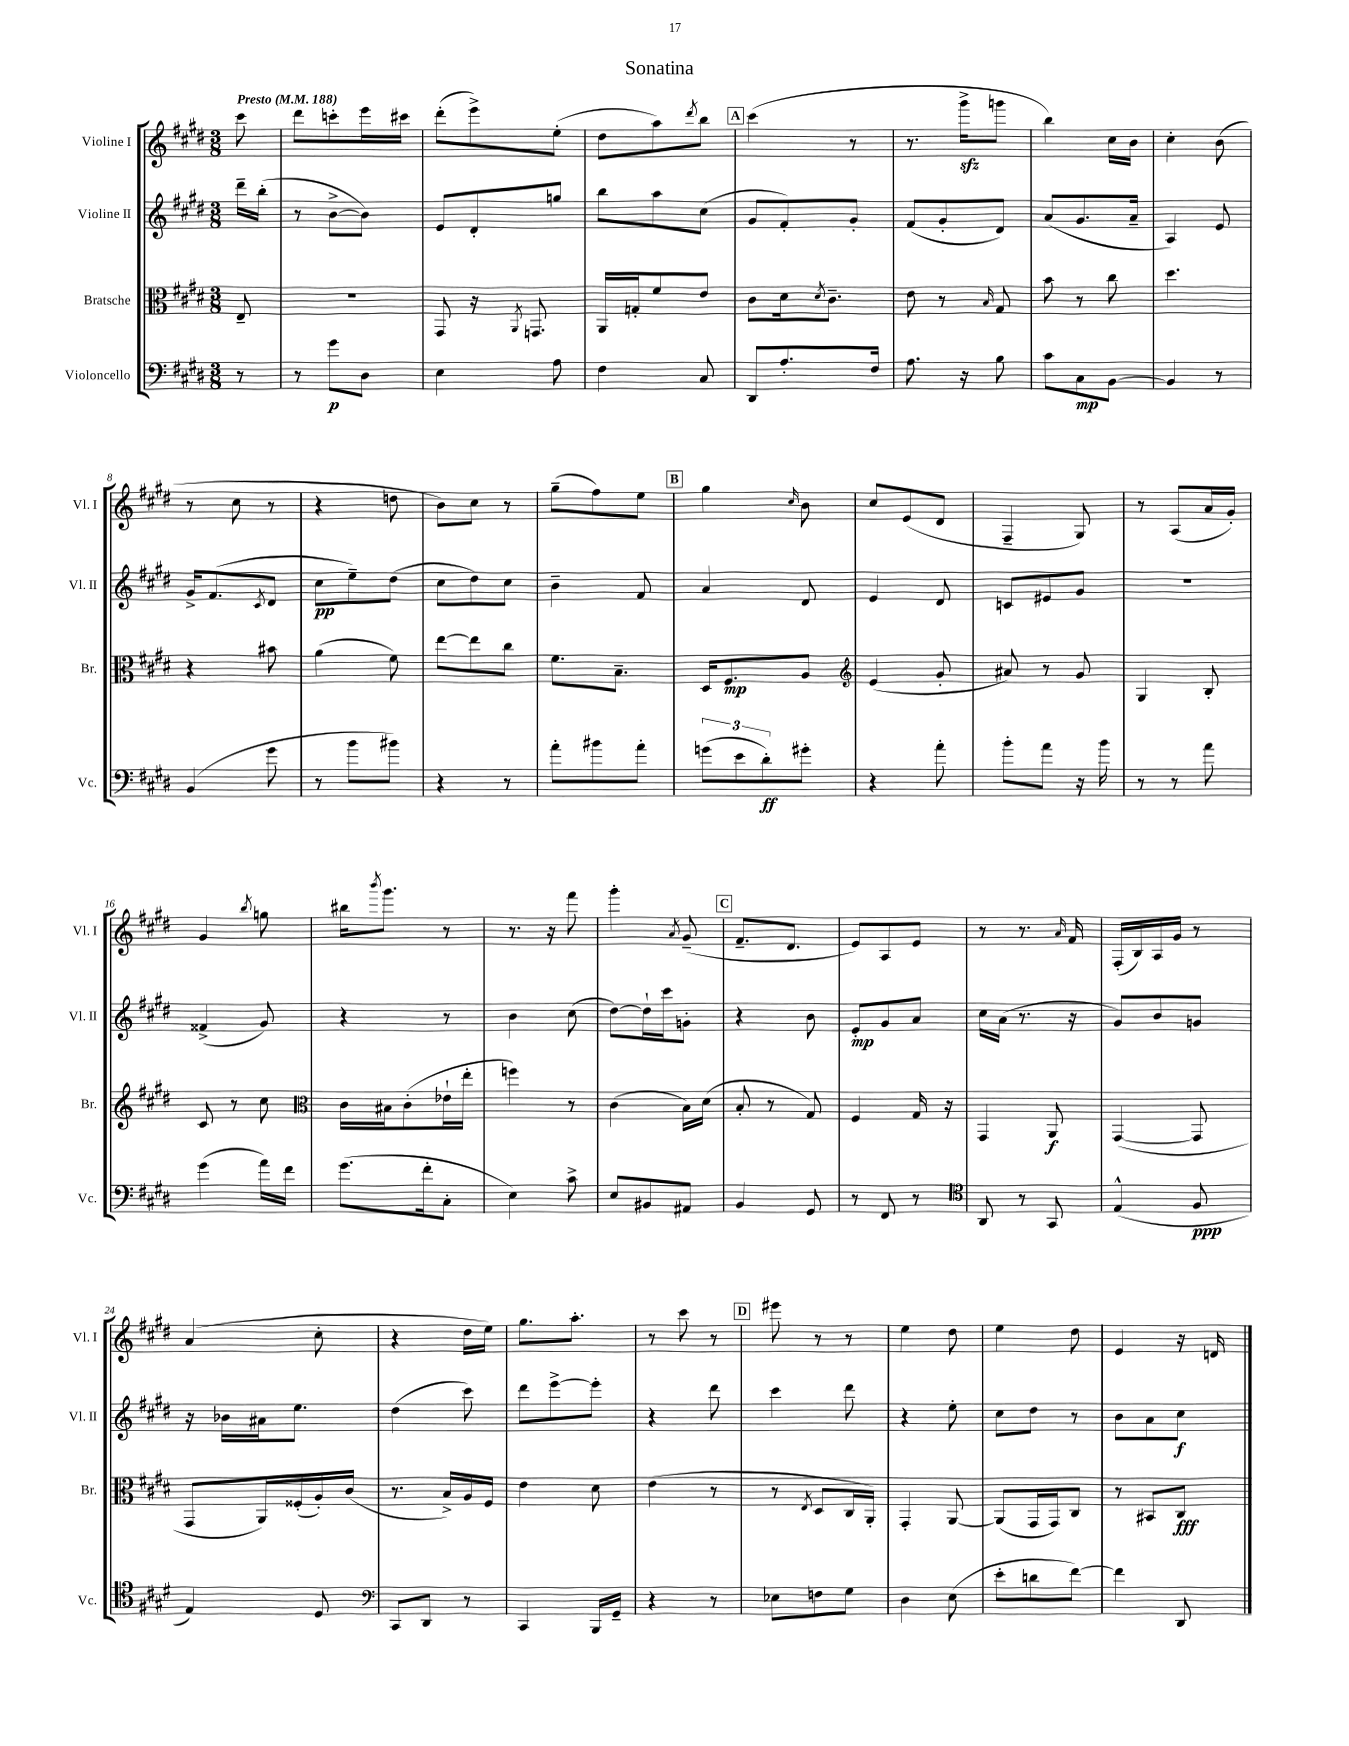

**kern	**dynam	**kern	**dynam	**kern	**dynam	**kern
*part4	*part4	*part3	*part3	*part2	*part2	*part1
*staff4	*staff4	*staff3	*staff3	*staff2	*staff2	*staff1
*I"Violoncello	*	*I"Bratsche	*	*I"Violine II	*	*I"Violine I
*I'Vc.	*	*I'Br.	*	*I'Vl. II	*	*I'Vl. I
*clefF4	*	*clefC3	*	*clefG2	*	*clefG2
*k[f#c#g#d#]	*	*k[f#c#g#d#]	*	*k[f#c#g#d#]	*	*k[f#c#g#d#]
*M3/8	*	*M3/8	*	*M3/8	*	*M3/8
*MM188	*	*MM188	*	*MM188	*	*MM188
=	=	=	=	=	=	=
!	!	!	!	!	!	!LO:TX:a:B:t=Presto
8r	.	8E~/	.	16ddd#~\LL	.	8ccc#\
.	.	.	.	(16bb'\JJ	.	.
=1	=1	=1	=1	=1	=1	=1
8r	.	4.r	.	8r	.	8ddd#\L
8g#\L	p	.	.	[8b^\L	.	8cccn'\
8D#\J	.	.	.	8b\J])	.	16eee\L
.	.	.	.	.	.	16ccc#X\JJ
=2	=2	=2	=2	=2	=2	=2
4E\	.	8GG#/	.	8e/L	.	(8ddd#'\L
.	.	16r	.	8d#'/	.	8eee^\)
.	.	8qAA/	.	.	.	.
.	.	8.GGn/	.	.	.	.
8A\	.	.	.	8ggn/J	.	(8ee'\J
=3	=3	=3	=3	=3	=3	=3
4F#\	.	16AA/LL	.	8bb\L	.	8dd#\L
.	.	16Gn'/J	.	.	.	.
.	.	8f#/	.	8aa\	.	8aa\)
.	.	.	.	.	.	8qddd#/
8C#/	.	8e/J	.	(8cc#\J	.	8bb\J
!!LO:REH:place=s1:t=A
=4	=4	=4	=4	=4	=4	=4
8DD#/L	.	8c#\L	.	8g#/L	.	(4ccc#\
8.A'/	.	16d#\k	.	8f#'/)	.	.
.	.	8qd#/	.	.	.	.
.	.	8.c#~\J	.	.	.	.
.	.	.	.	8g#'/J	.	8r
16F#/Jk	.	.	.	.	.	.
=5	=5	=5	=5	=5	=5	=5
8.A\	.	8e\	.	(8f#/L	.	8.r
.	.	8r	.	8g#'/	.	.
16r	.	.	.	.	.	16ggg#zz^\KL
.	.	16qqB/	.	.	.	.
8B\	.	8G#/	.	8d#/J)	.	8gggn\J
=6	=6	=6	=6	=6	=6	=6
8c#\L	.	8b\	.	(8a/L	.	4bb\)
8C#\	mp	8r	.	8.g#/	.	.
[8BB\J	.	8cc#\	.	.	.	16cc#\LL
.	.	.	.	16a~/Jk	.	16b\JJ
=7	=7	=7	=7	=7	=7	=7
4BB/]	.	4.dd#\	.	4A/)	.	4cc#'\
8r	.	.	.	8e/	.	(8b\
!!LO:LB:g=z
=8	=8	=8	=8	=8	=8	=8
(4BB/	.	4r	.	16g#^/KL	.	8r
.	.	.	.	(8.f#/	.	.
.	.	.	.	.	.	8cc#\
.	.	.	.	8qc#/	.	.
8g#\	.	8b#X\	.	8d#/J	.	8r
=9	=9	=9	=9	=9	=9	=9
8r	.	(4a\	.	8cc#\L	pp	4r
8b\L	.	.	.	8ee~\)	.	.
8b#X\J)	.	8f#\)	.	(8dd#\J	.	8ddn\
=10	=10	=10	=10	=10	=10	=10
4r	.	[8ee\L	.	8cc#\L	.	8b\L)
.	.	8ee\]	.	8dd#\)	.	8cc#\J
8r	.	8cc#\J	.	8cc#\J	.	8r
=11	=11	=11	=11	=11	=11	=11
8a'\L	.	8.f#\L	.	4b~\	.	(8gg#~\L
8b#X\	.	.	.	.	.	8ff#\)
.	.	8.B~\J	.	.	.	.
8a'\J	.	.	.	8f#/	.	8ee\J
!!LO:REH:place=s1:t=B
=12	=12	=12	=12	=12	=12	=12
(12gn\L	.	16D#/KL	.	4a/	.	4gg#\
.	.	8.F#/	mp	.	.	.
12e\	.	.	.	.	.	.
12d#'\)	ff	.	.	.	.	.
.	.	.	.	.	.	16qqcc#/
8g#X'\J	.	8A/J	.	8d#/	.	8b\
=13	=13	=13	=13	=13	=13	=13
*	*	*clefG2	*	*	*	*
4r	.	(4e/	.	4e/	.	8cc#/L
.	.	.	.	.	.	(8e/
8a'\	.	8g#'/	.	8d#/	.	8d#/J
=14	=14	=14	=14	=14	=14	=14
8b'\L	.	8a#X/)	.	8cn/L	.	4F#~/
8a\J	.	8r	.	8e#X/	.	.
16r	.	8g#/	.	8g#/J	.	8G#/)
16b\	.	.	.	.	.	.
=15	=15	=15	=15	=15	=15	=15
8r	.	4G#/	.	4.r	.	8r
8r	.	.	.	.	.	(8A/L
8a\	.	8B'/	.	.	.	16a/L
.	.	.	.	.	.	16g#'/JJ)
!!LO:LB:g=z
=16	=16	=16	=16	=16	=16	=16
(4g#\	.	8c#/	.	(4f##X^/	.	4g#/
.	.	8r	.	.	.	.
.	.	.	.	.	.	8qbb/
16a\LL)	.	8cc#\	.	8g#/)	.	8ggn\
16f#\JJ	.	.	.	.	.	.
=17	=17	=17	=17	=17	=17	=17
*	*	*clefC3	*	*	*	*
(8.g#\L	.	16c#\LL	.	4r	.	16bb#X\KL
.	.	.	.	.	.	8qbbb/
.	.	16B#X\J	.	.	.	8.ggg#\J
.	.	(8c#'\	.	.	.	.
16f#'\k	.	.	.	.	.	.
8C#'\J	.	16e-X`\L	.	8r	.	8r
.	.	16ee'\JJ	.	.	.	.
=18	=18	=18	=18	=18	=18	=18
4E\)	.	4ffn\)	.	4b\	.	8.r
.	.	.	.	.	.	16r
8c#^\	.	8r	.	(8cc#\	.	8fff#\
=19	=19	=19	=19	=19	=19	=19
8E/L	.	(4c#\	.	[8dd#\L)	.	4ggg#'\
8BB#X/	.	.	.	16dd#`\L]	.	.
.	.	.	.	16ccc#\J	.	.
.	.	.	.	.	.	8qa/
8AA#X/J	.	16B\LL)	.	8gn'\J	.	(8g#~/
.	.	(16d#\JJ	.	.	.	.
!!LO:REH:place=s1:t=C
=20	=20	=20	=20	=20	=20	=20
4BB/	.	8B'/	.	4r	.	8.f#~/L
.	.	8r	.	.	.	.
.	.	.	.	.	.	8.d#/J
8GG#/	.	8G#/)	.	8b\	.	.
=21	=21	=21	=21	=21	=21	=21
8r	.	4F#/	.	8e'/L	mp	8e/L)
8FF#/	.	.	.	8g#/	.	8A/
8r	.	16G#/	.	8a/J	.	8e/J
.	.	16r	.	.	.	.
=22	=22	=22	=22	=22	=22	=22
*clefC4	*	*	*	*	*	*
8AA/	.	4GG#/	.	16cc#\LL	.	8r
.	.	.	.	(16a\JJ	.	.
8r	.	.	.	8.r	.	8.r
8GG#/	.	8AA/	f	.	.	.
.	.	.	.	.	.	16qqa/
.	.	.	.	16r	.	16f#/
=23	=23	=23	=23	=23	=23	=23
(4E^^/	.	([4GG#/	.	8g#/L)	.	(16F#'/LL
.	.	.	.	.	.	16B/)
.	.	.	.	8b/	.	16A/
.	.	.	.	.	.	16g#/JJ
8F#/	ppp	8GG#/]	.	8gn/J	.	8r
!!LO:LB:g=z
=24	=24	=24	=24	=24	=24	=24
4E/)	.	8GG#/L	.	16r	.	(4a/
.	.	.	.	16b-X\LL	.	.
.	.	16AA/L)	.	16a#X\J	.	.
.	.	(16F##X'/	.	8.ee\J	.	.
8D#/	.	16A'/)	.	.	.	8cc#'\
.	.	(16c#/JJ	.	.	.	.
=25	=25	=25	=25	=25	=25	=25
*clefF4	*	*	*	*	*	*
8CC#/L	.	8.r	.	(4dd#\	.	4r
8DD#/J	.	.	.	.	.	.
.	.	16B^/LL)	.	.	.	.
8r	.	16A/	.	8ccc#\)	.	16dd#\LL
.	.	16F#/JJ	.	.	.	16ee\JJ)
=26	=26	=26	=26	=26	=26	=26
4CC#/	.	4e\	.	8ddd#\L	.	8.gg#\L
.	.	.	.	[8eee^\	.	.
.	.	.	.	.	.	8.aa'\J
16BBB/LL	.	8d#\	.	8eee'\J]	.	.
16GG#~/JJ	.	.	.	.	.	.
=27	=27	=27	=27	=27	=27	=27
4r	.	(4e\	.	4r	.	8r
.	.	.	.	.	.	8ccc#\
8r	.	8r	.	8ddd#\	.	8r
!!LO:REH:place=s1:t=D
=28	=28	=28	=28	=28	=28	=28
8E-X\L	.	8r	.	4ccc#\	.	8eee#X\
.	.	8qE/	.	.	.	.
8Fn\	.	8D#/L	.	.	.	8r
8G#\J	.	16C#/L	.	8ddd#\	.	8r
.	.	16AA'/JJ)	.	.	.	.
=29	=29	=29	=29	=29	=29	=29
4D#\	.	4GG#'/	.	4r	.	4ee\
(8E\	.	[8AA/	.	8ee'\	.	8dd#\
=30	=30	=30	=30	=30	=30	=30
8e'\L	.	(8AA/L]	.	8cc#\L	.	4ee\
8dn\	.	16GG#/L	.	8dd#\J	.	.
.	.	16GG#/J)	.	.	.	.
[8f#\J)	.	8C#/J	.	8r	.	8dd#\
=31	=31	=31	=31	=31	=31	=31
4f#\]	.	8r	.	8b\L	.	4e/
.	.	8BB#X/L	.	8a\	.	.
8DD#/	.	8C#/J	fff	8cc#\J	f	16r
.	.	.	.	.	.	16dn/
==	==	==	==	==	==	==
*-	*-	*-	*-	*-	*-	*-
